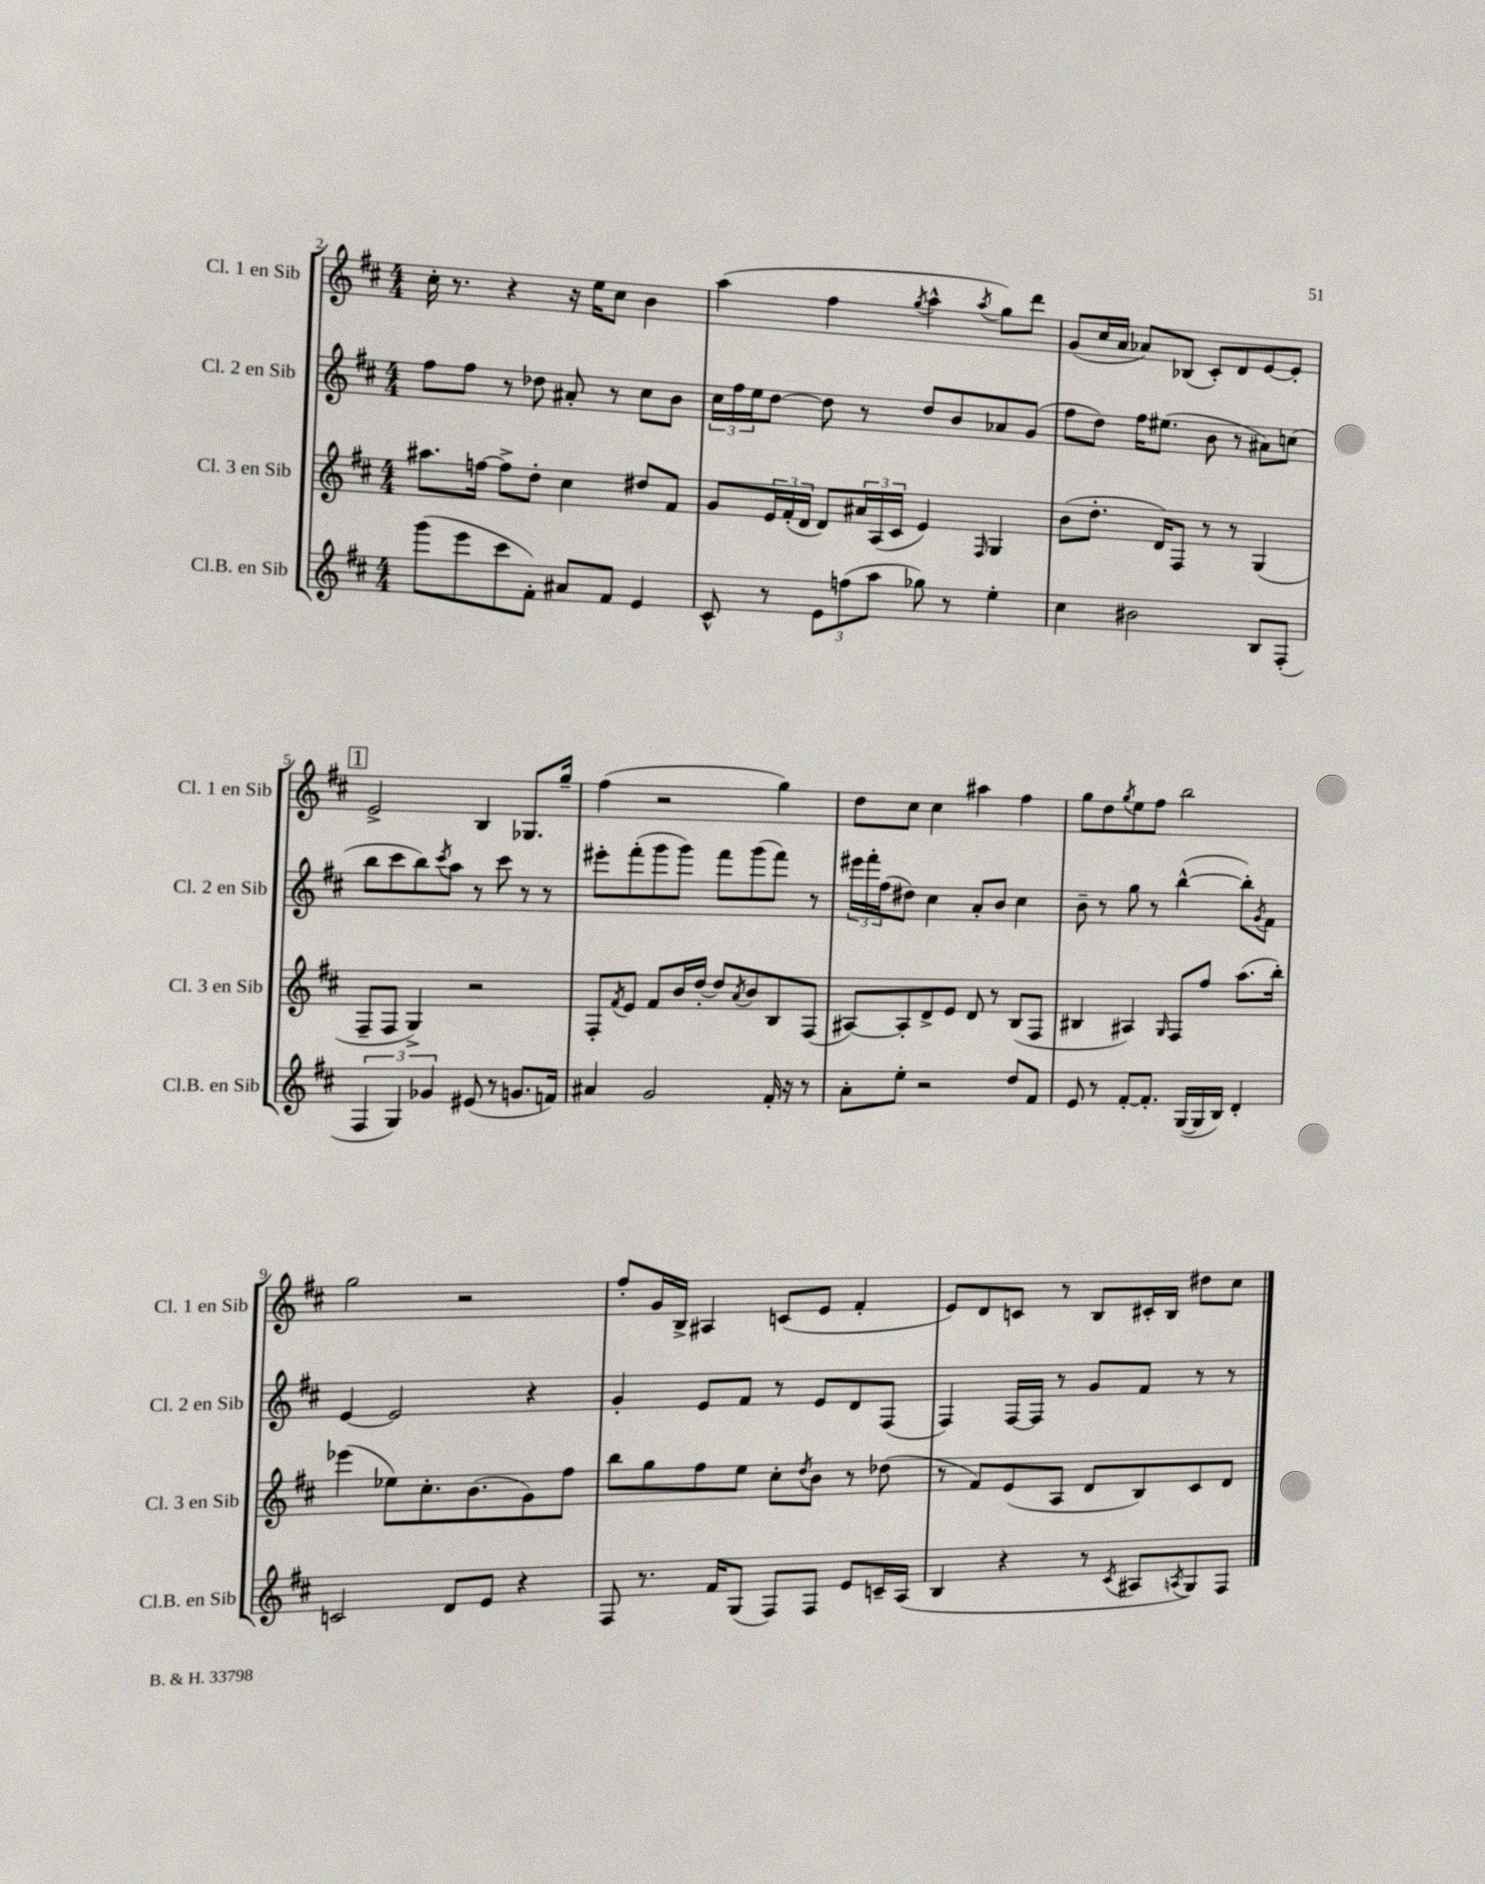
<<
\new StaffGroup <<
\new Staff = "s0" \with { instrumentName = "Cl. 1 en Sib" shortInstrumentName = "Cl. 1 en Sib" } {
    \clef treble \key d \major \numericTimeSignature \time 4/4
    cis''16-. r8. r4 r16 e''16 cis''8 b'4 |
    a''4( fis''4 \acciaccatura { g''8 } a''4-^ \acciaccatura { a''8 } g''8) d'''8 |
    g'8( cis''16 a'16 aes'8) bes8( cis'8-.) d'8 e'8~ e'8-. |
    \mark \markup { \box "1" } e'2-> b4 ges8. g''16-- |
    fis''4( r2 g''4) |
    d''8 cis''8 cis''4 ais''4 fis''4 |
    g''8 d''8 \acciaccatura { g''8 } e''8 fis''8 b''2 |
    g''2 r2 |
    fis''8-. g'16 b16-> ais4 c'8( e'8 fis'4-. |
    e'8) d'8 c'8 r8 b8 cis'16-. b16 dis''8 cis''8 \bar "|." |
}
\new Staff = "s1" \with { instrumentName = "Cl. 2 en Sib" shortInstrumentName = "Cl. 2 en Sib" } {
    \clef treble \key d \major \numericTimeSignature \time 4/4
    fis''8 fis''8 r8 des''8 ais'8-. r8 cis''8 b'8 |
    \tuplet 3/2 { cis''16 fis''16 e''16 } d''8~ d''8 r8 d''8 b'8 aes'8 g'8( |
    fis''8 d''8) fis''16 eis''8.( b'8 r8 ais'8) c''8( |
    \mark \markup { \box "1" } b''8 cis'''8 b''8) \acciaccatura { cis'''8 } a''8 r8 cis'''8 r8 r8 |
    eis'''8-. fis'''8-.( g'''8 g'''8) fis'''8 g'''8( fis'''8) r8 |
    \tuplet 3/2 { eis'''16 fis'''16-. fis''16( } dis''8) cis''4 a'8-. b'8 cis''4 |
    b'8-- r8 g''8 r8 b''4~-^( b''8-.) \acciaccatura { g'8 } fis'8 |
    e'4~ e'2 r4 |
    g'4-. e'8 fis'8 r8 e'8 d'8 fis8( |
    fis4) fis16~ fis16 r8 g'8 fis'8 r8 r8 \bar "|." |
}
\new Staff = "s2" \with { instrumentName = "Cl. 3 en Sib" shortInstrumentName = "Cl. 3 en Sib" } {
    \clef treble \key d \major \numericTimeSignature \time 4/4
    ais''8. f''16~ f''8-> d''8-. cis''4 dis''8 fis'8 |
    g'8 \tuplet 3/2 { e'16 fis'16-.( d'16 } d'8) \tuplet 3/2 { ais'16 a16( cis'16 } e'4) \grace { fis16 } g4 |
    b'8( d''8.-. d'16) fis8 r8 r8 g4( |
    \mark \markup { \box "1" } fis8-- fis8 g4->) r2 |
    fis8-. \acciaccatura { fis'8 } e'8 fis'8 b'16 d''16~-. d''8 \acciaccatura { a'8 } b'8 b8 fis8( |
    ais8~) ais8-. d'8-> e'8 d'8 r8 b8( fis8 |
    bis4 ais4) \grace { g16 } fis8 fis''8 a''8.( b''16-.) |
    ees'''4( ees''8) cis''8.-. b'8.( g'8) fis''8 |
    b''8 g''8 fis''8 e''8 cis''8-. \acciaccatura { d''8 } b'8 r8 des''8( |
    r8 fis'8) e'8( a8 d'8 b8) cis'8 d'8 \bar "|." |
}
\new Staff = "s3" \with { instrumentName = "Cl.B. en Sib" shortInstrumentName = "Cl.B. en Sib" } {
    \clef treble \key d \major \numericTimeSignature \time 4/4
    g'''8( e'''8 cis'''8 fis'8-.) ais'8 fis'8 e'4 |
    cis'8-^ r8 \tuplet 3/2 { e'8 f''8( a''8 } ges''8) r8 e''4-. |
    cis''4 bis'2 b8 fis8-.( |
    \mark \markup { \box "1" } \tuplet 3/2 { fis4 g4) ges'4 } eis'8( r8 g'8. f'16) |
    ais'4 g'2 fis'16-. r16 r8 |
    a'8-. e''8-. r2 d''8 fis'8 |
    e'8 r8 fis'8~-. fis'8.-. g16~( g16 b16) d'4-. |
    c'2 d'8 e'8 r4 |
    fis8 r8. fis'16 g8( fis8) fis8 e'8 c'16-- a16( |
    b4 r4 r8 \acciaccatura { cis'8 } ais8 \acciaccatura { a8 } g8) fis8 \bar "|." |
}
>>
>>
\layout { \context { \Score currentBarNumber = #2 } }
